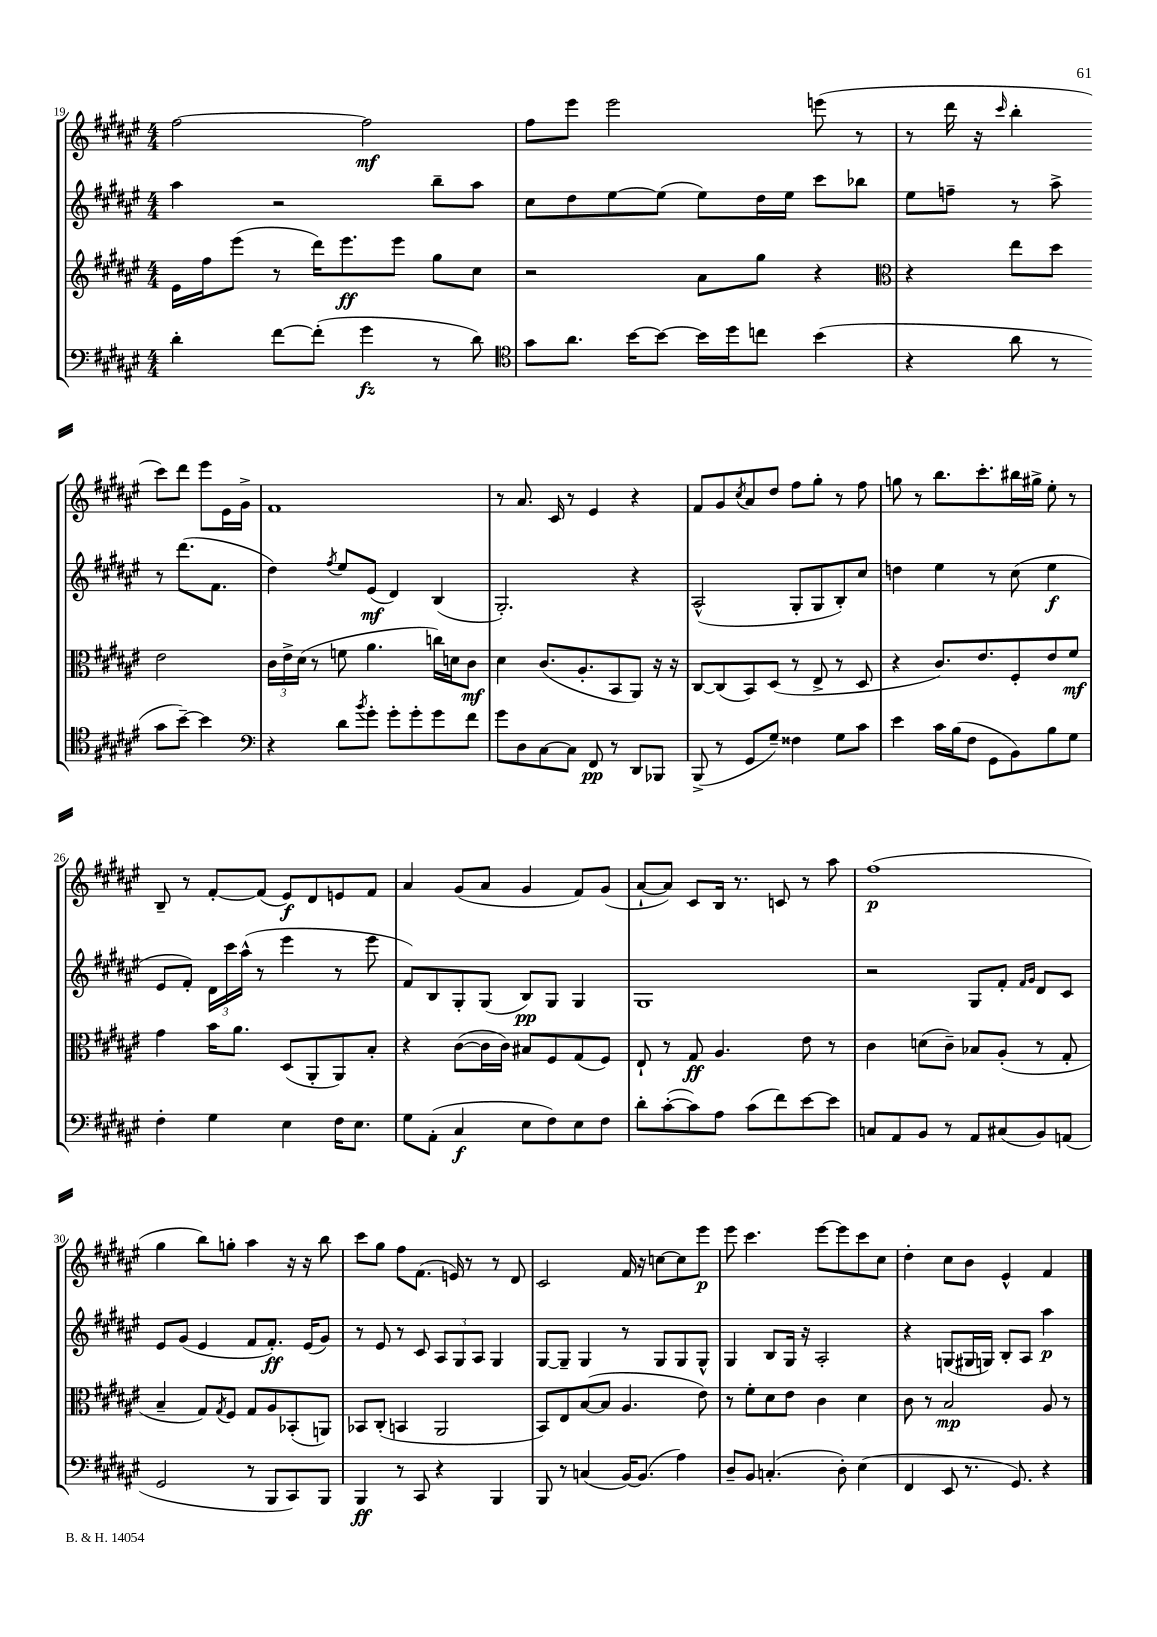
<<
\new StaffGroup <<
\new Staff = "s0" {
    \clef treble \key fis \major \numericTimeSignature \time 4/4
    fis''2~ fis''2\mf |
    fis''8 eis'''8 eis'''2 e'''8( r8 |
    r8 dis'''16 r16 \grace { cis'''16 } b''4-. cis'''8) dis'''8 eis'''8 eis'16 gis'16-> |
    fis'1 |
    r8 ais'8. cis'16 r8 eis'4 r4 |
    fis'8 gis'8 \acciaccatura { cis''8 } ais'8 dis''8 fis''8 gis''8-. r8 fis''8 |
    g''8 r8 b''8. cis'''8.-. bis''16 gis''16-> eis''8-. r8 |
    b8-- r8 fis'8~-. fis'8( eis'8\f) dis'8 e'8 fis'8 |
    ais'4 gis'8( ais'8 gis'4 fis'8) gis'8( |
    ais'8~-! ais'8) cis'8 b16 r8. c'8 r8 ais''8 |
    fis''1\p( |
    gis''4 b''8) g''8-. ais''4 r16 r16 b''8 |
    cis'''8 gis''8 fis''8 fis'8.( e'16) r8 r8 dis'8 |
    cis'2 fis'16 r16 c''8~ c''8 eis'''8\p |
    eis'''8 cis'''4. eis'''8~ eis'''8 cis'''8 cis''8 |
    dis''4-. cis''8 b'8 eis'4-^ fis'4 \bar "|." |
}
\new Staff = "s1" {
    \clef treble \key fis \major \numericTimeSignature \time 4/4
    ais''4 r2 b''8-- ais''8 |
    cis''8 dis''8 eis''8~ eis''8( eis''8) dis''16 eis''16 cis'''8 bes''8 |
    eis''8 f''8-- r8 ais''8-> r8 dis'''8.( fis'8. |
    dis''4) \acciaccatura { fis''8 } eis''8 eis'8\mf( dis'4) b4( |
    gis2.-.) r4 |
    ais2-^( gis8-. gis8 b8-.) cis''8 |
    d''4 eis''4 r8 cis''8( eis''4\f |
    eis'8 fis'8-.) \tuplet 3/2 { dis'16 cis'''16 ais''16-^( } r8 eis'''4 r8 eis'''8 |
    fis'8) b8 gis8-. gis8( b8\pp) gis8 gis4 |
    gis1 |
    r2 gis8 fis'8-. \grace { fis'16 gis'16 } dis'8 cis'8 |
    eis'8 gis'8( eis'4 fis'8 fis'8.-.\ff) eis'16( gis'8) |
    r8 eis'8 r8 cis'8 \tuplet 3/2 { ais8 gis8 ais8 } gis4 |
    gis8~ gis8-- gis4 r8 gis8 gis8 gis8-^ |
    gis4 b8 gis16 r16 ais2-. |
    r4 g8( gis16 g16) b8-. ais8 ais''4\p \bar "|." |
}
\new Staff = "s2" {
    \clef treble \key fis \major \numericTimeSignature \time 4/4
    eis'16 fis''16 eis'''8( r8 dis'''16) eis'''8.\ff eis'''8 gis''8 cis''8 |
    r2 ais'8 gis''8 r4 |
    \clef alto r4 eis''8 dis''8 eis'2 |
    \tuplet 3/2 { cis'16 eis'16-> dis'16( } r8 f'8 ais'4. c''16) d'16 cis'8\mf |
    dis'4 cis'8.( ais8.-. b,8 ais,8) r16 r16 |
    cis8~ cis8( b,8) dis8( r8 eis8-> r8 dis8 |
    r4 cis'8.) eis'8. fis8-. eis'8 fis'8\mf |
    gis'4 b'16 ais'8. dis8( ais,8-. ais,8) b8-. |
    r4 cis'8~( cis'16 cis'16) bis8 fis8 gis8( fis8) |
    eis8-! r8 gis8\ff ais4. eis'8 r8 |
    cis'4 d'8( cis'8--) bes8 ais8-.( r8 gis8-. |
    b4-- gis8) \acciaccatura { gis8 } fis8 gis8 ais8 bes,8-.( a,8) |
    bes,8 cis8-.( b,4 ais,2 |
    b,8) eis8 b8~( b8 ais4. eis'8) |
    r8 fis'8-. dis'8 eis'8 cis'4 dis'4 |
    cis'8 r8 b2\mp ais8 r8 \bar "|." |
}
\new Staff = "s3" {
    \clef bass \key fis \major \numericTimeSignature \time 4/4
    dis'4-. fis'8~ fis'8-.( gis'4\fz r8 dis'8) |
    \clef tenor gis'8 ais'8. b'16~ b'8~ b'16 dis''16 c''8 b'4( |
    r4 ais'8 r8 gis'8 b'8~--) b'4 |
    \clef bass r4 dis'8 \acciaccatura { b'8 } gis'8-. gis'8-. gis'8-. gis'8 fis'8 |
    gis'8 dis8 cis8~ cis8 fis,8\pp r8 dis,8 bes,,8 |
    b,,8->( r8 gis,8 gis8--) fisis4 gis8 cis'8 |
    eis'4 cis'16 b16( fis8 gis,8 b,8) b8 gis8 |
    fis4-. gis4 eis4 fis16 eis8. |
    gis8 ais,8-.( cis4\f eis8 fis8) eis8 fis8 |
    dis'8-. cis'8~-.( cis'8) ais8 cis'8( fis'8) eis'8~ eis'8 |
    c8 ais,8 b,8 r8 ais,8 cis8( b,8) a,8( |
    gis,2 r8 b,,8 cis,8) b,,8 |
    b,,4\ff r8 cis,8 r4 b,,4 |
    b,,8 r8 c4( b,16~) b,8.( ais4) |
    dis8-- b,8 c4.-.( dis8-.) eis4( |
    fis,4 eis,8 r8. gis,8.) r4 \bar "|." |
}
>>
>>
\layout { \context { \Score currentBarNumber = #19 } }
